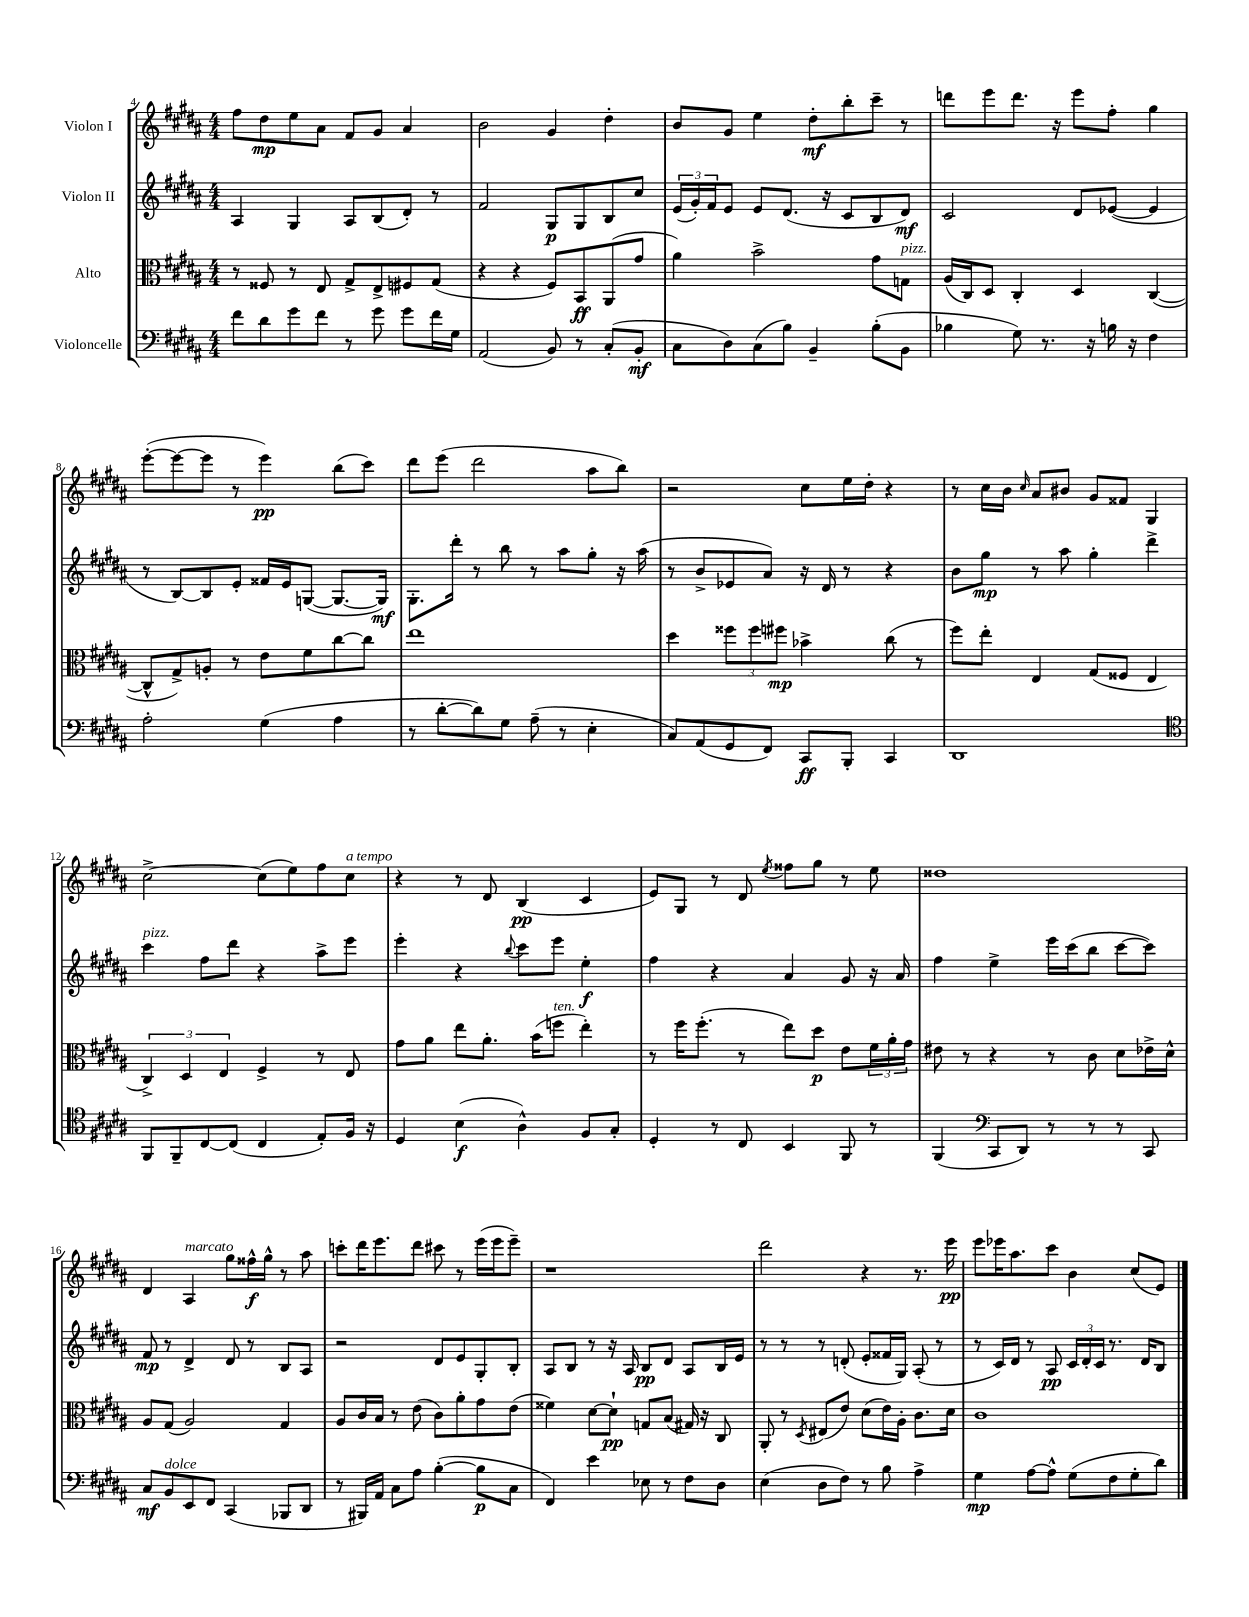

**kern	**kern	**kern	**kern
*staff4	*staff3	*staff2	*staff1
*clefF4	*clefC3	*clefG2	*clefG2
*k[f#c#g#d#a#]	*k[f#c#g#d#a#]	*k[f#c#g#d#a#]	*k[f#c#g#d#a#]
*M4/4	*M4/4	*M4/4	*M4/4
8f#	8r	4A#	8ff#
8d#	8F##	.	8dd#
8g#	8r	4G#	8ee
8f#	8E	.	8a#
8r	8G#^	8A#	8f#
8g#	8E^	(8B	8g#
8g#	8F#	8d#')	4a#
16f#	(8G#	8r	.
16G#	.	.	.
=	=	=	=
(2AA#	4r	2f#	2b
.	4r	.	.
8BB)	8F#)	8G#	4g#
8r	8BB	8G#	.
(8C#'	(8AA#	8B	4dd#'
8BB'	8g#	8cc#	.
=	=	=	=
8C#	4a#)	(24e	8b
.	.	24g#')	.
.	.	24f#	.
8D#)	.	8e	8g#
(8C#	2b^	8e	4ee
8B)	.	(8.d#	.
4BB~	.	.	8dd#'
.	.	16r	.
.	.	8c#	8bb'
(8B'	8g#	8B	8ccc#~
8BB	8G	8d#)	8r
=	=	=	=
4B-	(16A#	2c#	8ddd
.	16C#)	.	.
.	8D#	.	8eee
8G#)	4C#'	.	8.ddd
8.r	.	.	.
.	.	.	16r
.	4D#	8d#	8eee
16r	.	.	.
16B	.	([8e-	8ff#'
16r	.	.	.
4F#	([4C#	4e-]	4gg#
=	=	=	=
2A#'	8C#^^]	8r	([8eee'
.	8G#^)	[8B)	8eee_
.	8A'	8B]	8eee]
.	8r	8e'	8r
(4G#	8e	16f##	4eee)
.	.	16e	.
.	8f#	([8G	.
4A#	[8cc#	8.G_	(8bb
.	8cc#]	.	8ccc#)
.	.	16G])	.
=	=	=	=
8r	1ee	8.G#'	8ddd#
[8d#'	.	.	(8eee
.	.	16ddd#'	.
8d#])	.	8r	2ddd#
8G#	.	8bb	.
(8A#~	.	8r	.
8r	.	8aa#	.
4E'	.	8gg#'	8aa#
.	.	16r	8bb)
.	.	(16aa#	.
=	=	=	=
8C#)	4dd#	8r	2r
(8AA#	.	8b^	.
8GG#	12ff##	8e-	.
.	12ff##	.	.
8FF#)	.	8a#)	.
.	12ff#	.	.
8CC#	4b-^	16r	8cc#
.	.	16d#	.
8BBB'	.	8r	16ee
.	.	.	16dd#'
4CC#	(8cc#	4r	4r
.	8r	.	.
=	=	=	=
1DD#	8ff#)	8b	8r
.	8ee'	8gg#	16cc#
.	.	.	16b
.	.	.	16qqcc#
.	4E	8r	8a#
.	.	8aa#	8b#
.	(8G#	4gg#'	8g#
.	8F##	.	8f##
.	4E	4ddd#^	4G#
=	=	=	=
*clefC4	*	*	*
8FF#	6C#^)	4ccc#	[2cc#^
8FF#~	.	.	.
.	6D#	.	.
[8C#	.	8ff#	.
.	6E	.	.
(8C#]	.	8ddd#	.
4C#	4F#^	4r	(8cc#]
.	.	.	8ee)
8E')	8r	8aa#^	8ff#
16F#	8E	8eee	8cc#
16r	.	.	.
=	=	=	=
4D#	8g#	4eee'	4r
.	8a#	.	.
(4B	8ee	4r	8r
.	8.a#'	.	8d#
.	.	8qqbb	.
4A#^^)	.	8ccc#	(4B
.	(16b	.	.
.	8ff	8eee	.
8F#	4ee')	4ee'	4c#
8G#'	.	.	.
=	=	=	=
4D#'	8r	4ff#	8e)
.	16ff#	.	8G#
.	(8.ff#'	.	.
8r	.	4r	8r
8C#	8r	.	8d#
.	.	.	8qee
4BB	8ee)	4a#	8ff##
.	8dd#	.	8gg#
8FF#	8e	8g#	8r
8r	24f#	16r	8ee
.	24a#'	.	.
.	.	16a#	.
.	24g#	.	.
=	=	=	=
(4FF#	8e#	4ff#	1dd##
.	8r	.	.
*clefF4	*	*	*
8CC#	4r	4ee^	.
8DD#)	.	.	.
8r	8r	16eee	.
.	.	(16ccc#	.
8r	8c#	8bb	.
8r	8d#	[8ccc#	.
8CC#	16e-^	8ccc#])	.
.	16d#^^	.	.
=	=	=	=
8C#	8A#	8f#	4d#
8BB	(8G#	8r	.
8EE	2A#)	4d#^	4A#
8FF#	.	.	.
(4CC#	.	8d#	8gg#
.	.	8r	16ff##^^
.	.	.	16gg#^^
8BBB-	4G#	8B	8r
8DD#	.	8A#	8aa#
=	=	=	=
8r	8A#	2r	8ccc'
16BBB#)	16c#	.	16ddd#
16AA#	16B	.	8.eee
8C#	8r	.	.
8A#	(8e	.	8ddd#
([4B'	8c#)	8d#	8ccc#
.	8a#'	8e	8r
8B]	8g#	8G#'	(16eee
.	.	.	16eee
8C#	(8e	8B'	8eee~)
=	=	=	=
4FF#)	4f##)	8A#	1r
.	.	8B	.
4e	[8d#	8r	.
.	8d#`]	16r	.
.	.	16A#	.
8E-	8G	8B	.
8r	(8B	8d#	.
8F#	16G#)	8A#	.
.	16r	.	.
8D#	8C#	16B	.
.	.	16e	.
=	=	=	=
(4E	8AA#'	8r	2ddd#
.	8r	8r	.
.	8qD#	.	.
8D#	(8E#	8r	.
8F#)	8e)	(8d'	.
8r	(8d#	8e'	4r
8B	16e)	16f##	.
.	16A#'	16G#)	.
4A#^	8.c#	(8A#'	8.r
.	.	8r	.
.	16d#	.	16eee
=	=	=	=
4G#	1c#	8r	8eee
.	.	16c#)	16eee-
.	.	16d#	8.aa#
[8A#	.	8r	.
8A#^^]	.	8A#	8ccc#
(8G#	.	24c#	4b
.	.	24d#'	.
.	.	24c#	.
8F#	.	8.r	.
8G#'	.	.	(8cc#
.	.	16d#	.
8d#)	.	8B	8e)
==	==	==	==
*-	*-	*-	*-
